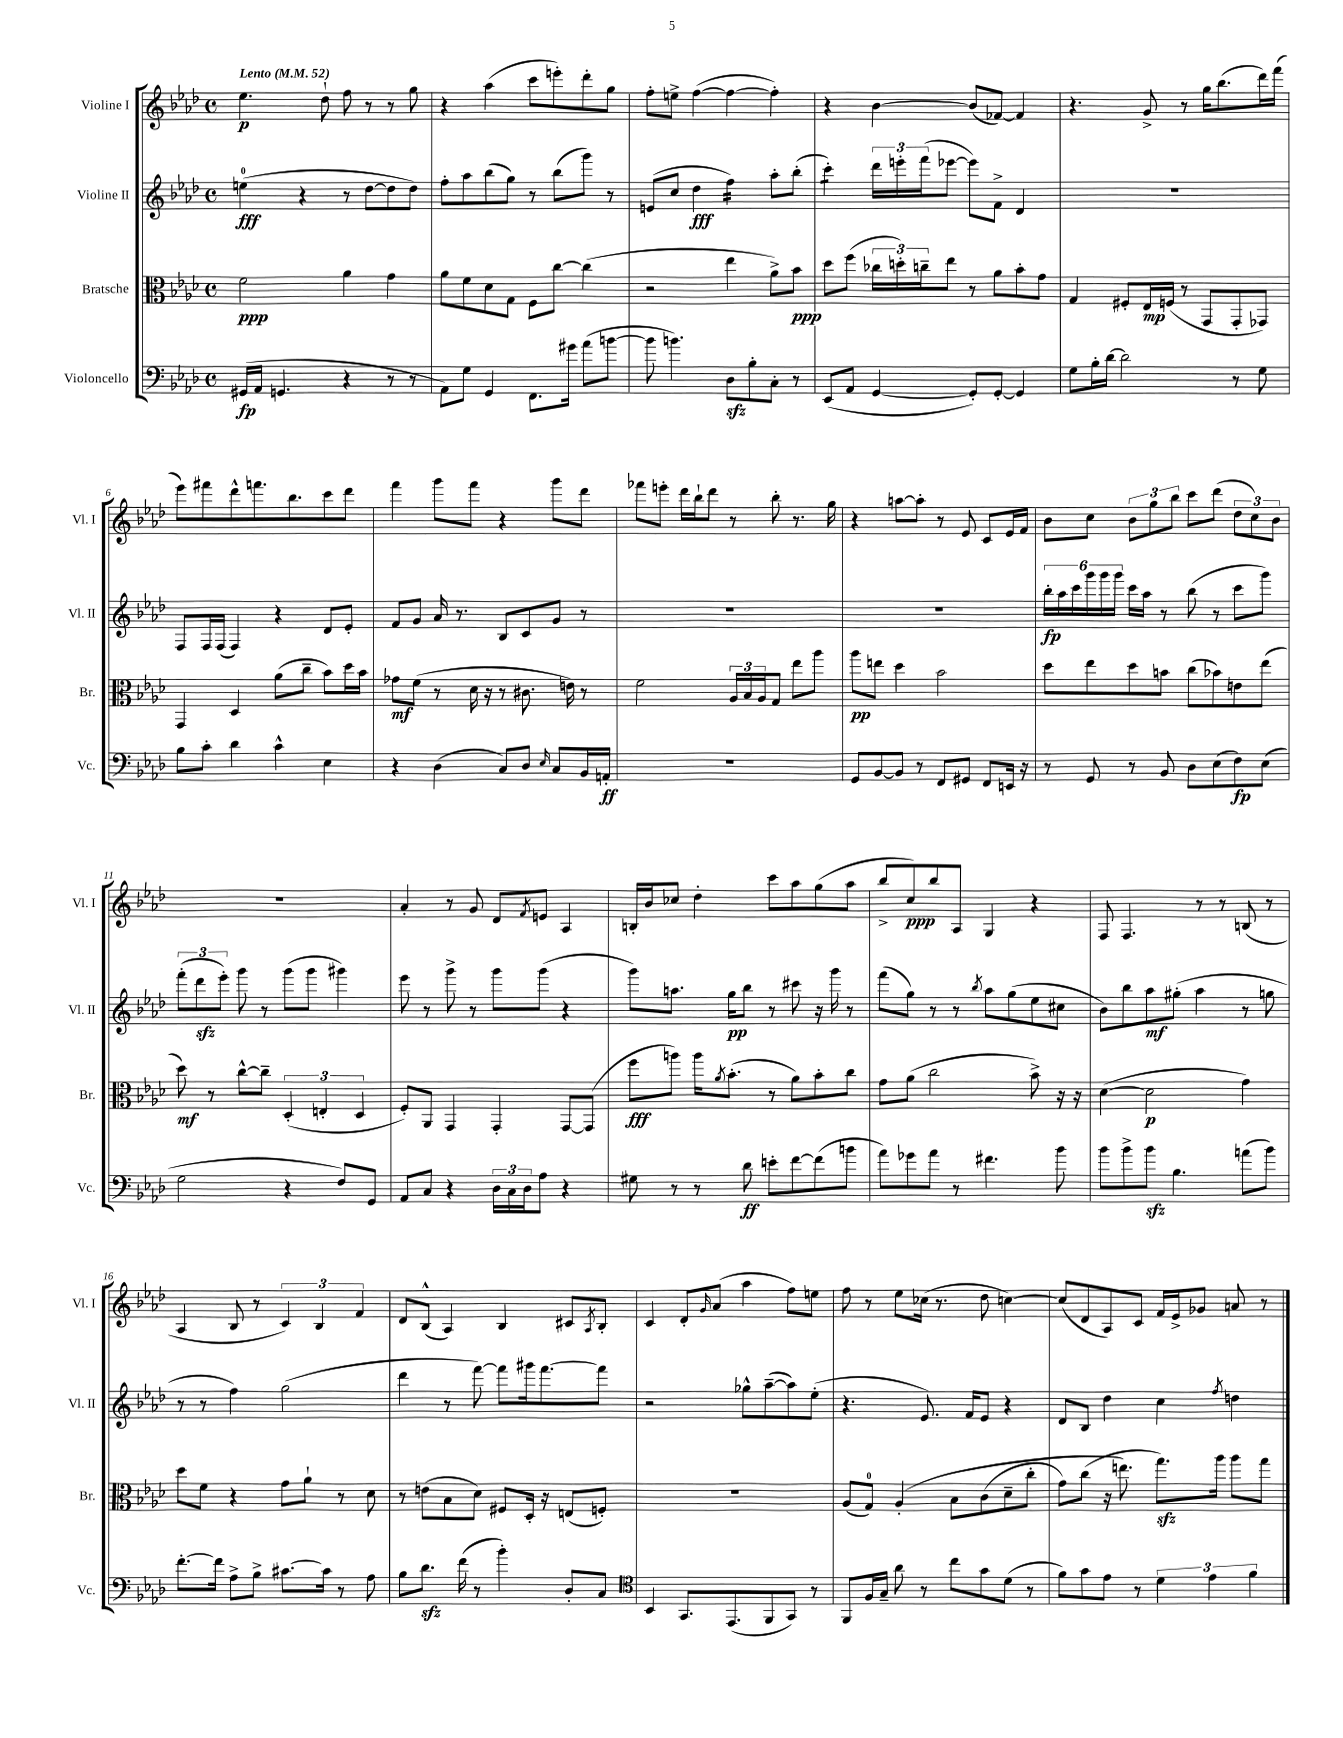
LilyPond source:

<<
\new StaffGroup <<
\new Staff = "s0" \with { instrumentName = "Violine I" shortInstrumentName = "Vl. I" } {
    \clef treble \key aes \major \defaultTimeSignature \time 4/4 \tempo "Lento" 4 = 52
    ees''4.\p des''8-! f''8 r8 r8 g''8 |
    r4 aes''4( c'''8 e'''8-.) des'''8-. g''8 |
    f''8-. e''8-> f''4~( f''4~ f''4-.) |
    r4 bes'4~ bes'8( fes'8~) fes'4 |
    r4. g'8-> r8 g''16 bes''8.( des'''16) f'''16( |
    ees'''8) fis'''8 des'''8-^ f'''8. bes''8. c'''8 des'''8 |
    f'''4 g'''8 f'''8 r4 g'''8 des'''8 |
    fes'''8 e'''8-. des'''16 bes''16-! des'''8 r8 bes''8-. r8. g''16 |
    r4 a''8~ a''8-. r8 ees'8 c'8 ees'16 f'16 |
    bes'8 c''8 \tuplet 3/2 { bes'8 g''8 bes''8 } c'''8 des'''8( \tuplet 3/2 { des''8 c''8) bes'8 } |
    R1 |
    aes'4-. r8 g'8 des'8 \acciaccatura { f'8 } e'8 aes4 |
    b16-. bes'16 ces''8 des''4-. c'''8 aes''8 g''8( aes''8 |
    bes''8-> c''8\ppp) bes''8 aes8 g4 r4 |
    f8 f4. r8 r8 b8( r8 |
    aes4 bes8 r8 \tuplet 3/2 { c'4) bes4 f'4 } |
    des'8 bes8-^( aes4) bes4 cis'8 \acciaccatura { aes8 } bes8-. |
    c'4 des'8-. \grace { g'16 } aes'8( aes''4 f''8) e''8 |
    f''8 r8 ees''8 ces''16( r8. des''8 c''4~) |
    c''8( des'8 aes8) c'8 f'16 ees'16-> ges'8 a'8 r8 \bar "|." |
}
\new Staff = "s1" \with { instrumentName = "Violine II" shortInstrumentName = "Vl. II" } {
    \clef treble \key aes \major \defaultTimeSignature \time 4/4
    e''4-0\fff( r4 r8 des''8~ des''8 des''8) |
    f''8-. aes''8 bes''8( g''8) r8 bes''8( g'''8) r8 |
    e'8( c''8 des''4\fff f''4:16) aes''8-. bes''8-.( |
    c'''4:8-.) \tuplet 3/2 { des'''16 e'''16-. f'''16( } ees'''8~ ees'''8) f'8-> des'4 |
    R1 |
    f8 f16 f16( f4) r4 des'8 ees'8-. |
    f'8 g'8 aes'16 r8. bes8 c'8 g'8 r8 |
    R1 |
    R1 |
    \tuplet 6/4 { bes''16-.\fp aes''16 c'''16 g'''16 g'''16 g'''16 } c'''16 aes''16 r8 bes''8( r8 c'''8 g'''8) |
    \tuplet 3/2 { f'''8-.( des'''8\sfz ees'''8-.) } g'''8 r8 g'''8( g'''8 gis'''4) |
    ees'''8 r8 g'''8-> r8 g'''8 g'''8( r4 |
    g'''8) a''8. g''16\pp bes''8 r8 cis'''8 r16 g'''16 r8 |
    f'''8( g''8) r8 r8 \acciaccatura { bes''8 } aes''8 g''8( ees''8 cis''8 |
    bes'8) bes''8 aes''8\mf gis''8-.( aes''4 r8 g''8 |
    r8 r8 f''4) g''2( |
    des'''4 r8 f'''8~) f'''8 gis'''16 f'''8.~ f'''8 |
    r2 ges''8-^ aes''8~--( aes''8) ees''8-.( |
    r4. ees'8.) f'16 ees'8 r4 |
    des'8 bes8 des''4 c''4 \acciaccatura { f''8 } d''4 \bar "|." |
}
\new Staff = "s2" \with { instrumentName = "Bratsche" shortInstrumentName = "Br." } {
    \clef alto \key aes \major \defaultTimeSignature \time 4/4
    f'2\ppp aes'4 g'4 |
    aes'8 f'8 des'8 g8 f8 c''8~ c''4( |
    r2 ees''4 aes'8->) bes'8\ppp |
    des''8 f''8( \tuplet 3/2 { ces''16 d''16-.) c''16-- } ees''8 r8 aes'8 bes'8-. g'8 |
    g4 fis8-. ees16\mp f16( r8 g,8 g,8-. ges,8) |
    g,4 des4 aes'8( c''8-- bes'8) des''16 bes'16 |
    ges'8\mf f'8( r8 des'16 r16 r8 cis'8. e'16) r8 |
    f'2 \tuplet 3/2 { aes16 bes16 aes16 } g8 ees''8 aes''8 |
    aes''8\pp e''8 des''4 bes'2 |
    des''8 ees''8 des''8 b'8 c''8( bes'8) e'8 ees''8( |
    des''8\mf) r8 c''8~-^ c''8-- \tuplet 3/2 { des4-.( e4-. des4 } |
    f8-.) aes,8 g,4 g,4-. g,8~ g,8( |
    f''8\fff a''8) a''16 \acciaccatura { aes'8 } bes'8.-.( r8 aes'8) bes'8-. c''8 |
    g'8 aes'8( c''2 bes'8->) r16 r16 |
    des'4~( des'2\p g'4) |
    des''8 f'8 r4 g'8 aes'8-! r8 des'8 |
    r8 e'8( bes8 des'8) fis8 des16-. r16 e8( f8-.) |
    R1 |
    aes8( g8-0) aes4-.\( bes8 c'8( des'8-- c''8-. |
    g'8) c''8( r16 e''8.\) g''8.\sfz) aes''16 aes''8 g''8 \bar "|." |
}
\new Staff = "s3" \with { instrumentName = "Violoncello" shortInstrumentName = "Vc." } {
    \clef bass \key aes \major \defaultTimeSignature \time 4/4
    gis,16\fp( aes,16 g,4. r4 r8 r8 |
    aes,8) g8 g,4 f,8. gis'16 aes'8( b'8~ |
    b'8 b'4.) des8\sfz bes8-. c8-. r8 |
    ees,8( aes,8 g,4~ g,8-.) g,8~-. g,4 |
    g8 bes16-. des'16~ des'2 r8 g8 |
    bes8 c'8-. des'4 c'4-^ ees4 |
    r4 des4( c8) des8 \grace { ees16 } c8 bes,16 a,16-.\ff |
    R1 |
    g,8 bes,8~ bes,8 r8 f,8 gis,8 f,8 e,16 r16 |
    r8 g,8 r8 bes,8 des8 ees8( f8\fp) ees8( |
    g2 r4 f8) g,8 |
    aes,8 c8 r4 \tuplet 3/2 { des16 c16 des16 } aes8 r4 |
    gis8 r8 r8 des'8\ff e'8-. f'8~ f'8( b'8 |
    aes'8) ges'8 aes'8 r8 fis'4. bes'8 |
    bes'8 bes'8-> bes'8\sfz bes4. a'8( bes'8) |
    f'8.~-. f'16 aes8-> bes8-> cis'8.~ cis'16 r8 aes8 |
    bes8 des'8.\sfz f'16( r8 bes'4-.) des8-. c8 |
    \clef tenor bes,4 g,8. ees,8.( f,8 g,8) r8 |
    f,8 f16 g16-- aes'8 r8 c''8 g'8 des'8( r8 |
    f'8) g'8 ees'8 r8 \tuplet 3/2 { des'4 ees'4 f'4 } \bar "|." |
}
>>
>>
